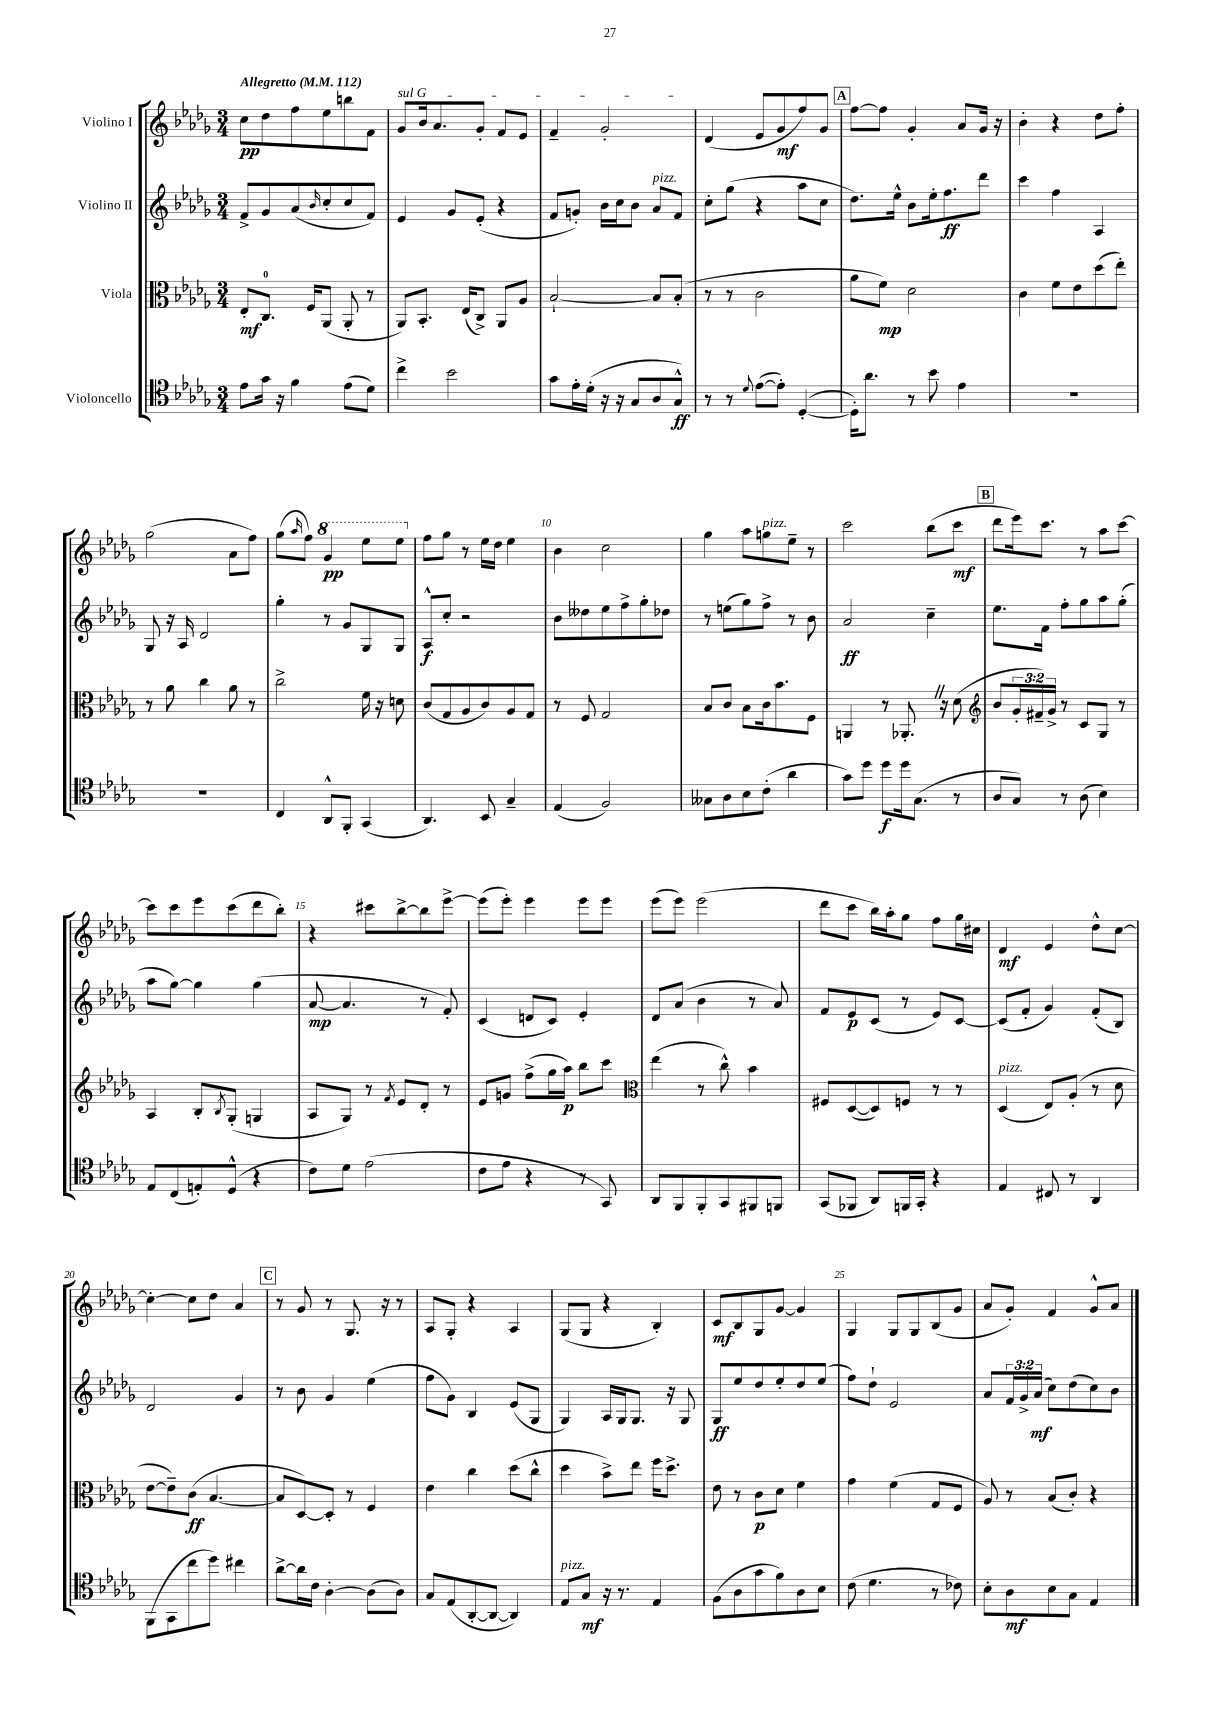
<<
\new StaffGroup <<
\new Staff = "s0" \with { instrumentName = "Violino I" } {
    \clef treble \key des \major \numericTimeSignature \time 3/4 \tempo "Allegretto" 4 = 112
    c''8\pp des''8 f''8 ees''8 b''8 f'8 |
    \once \override TextSpanner.bound-details.left.text = \markup { \italic "sul G" } ges'8\startTextSpan bes'16 aes'8. ges'8-. f'8 ees'8 |
    f'4-- ges'2-.\stopTextSpan |
    des'4( ees'8 ges'8\mf f''8) ges'8 |
    \mark \markup { \box "A" } f''8~ f''8 ges'4-. aes'8 ges'16 r16 |
    bes'4-. r4 des''8 f''8-. |
    ges''2( aes'8 f''8) |
    ges''8( \grace { aes''16 } f''8) \ottava #1 ges''4\pp ees'''8 ees'''8 \ottava #0 |
    f''8 ges''8 r8 ees''16 des''16 ees''4 |
    bes'4 c''2 |
    ges''4 aes''8 g''8^\markup { \italic "pizz." } ees''8-- r8 |
    c'''2 bes''8( c'''8\mf |
    \mark \markup { \box "B" } des'''8 ees'''16) c'''8. r8 aes''8 c'''8~ |
    c'''8 c'''8 ees'''8 c'''8( des'''8 bes''8-.) |
    r4 cis'''8 bes''8~-> bes''8 ees'''8~-> |
    ees'''8( ees'''8-.) ees'''4 ees'''8 ees'''8 |
    ees'''8( ees'''8) ees'''2( |
    des'''8 c'''8 bes''16) aes''16-. ges''8 f''8 ges''16 cis''16 |
    des'4\mf ees'4 des''8-^ c''8~ |
    c''4~-. c''8 des''8 aes'4 |
    \mark \markup { \box "C" } r8 ges'8 r8 ges8. r16 r8 |
    aes8 ges8-. r4 aes4 |
    ges8( ges8 r4 bes4-.) |
    c'8\mf bes8 ges8 ges'8~ ges'4 |
    ges4 ges8 ges8 bes8( ges'8 |
    aes'8 ges'8-.) f'4 ges'8-^ aes'8 \bar "|." |
}
\new Staff = "s1" \with { instrumentName = "Violino II" } {
    \clef treble \key des \major \numericTimeSignature \time 3/4 \override Staff.TupletNumber.text = #tuplet-number::calc-fraction-text
    f'8-> ges'8 aes'8( \grace { bes'16 } c''8-. c''8 f'8) |
    ees'4 ges'8 ees'8-.( r4 |
    f'8 g'8-.) bes'16 c''16 bes'8 aes'8^\markup { \italic "pizz." } f'8 |
    c''8-. ges''8( r4 aes''8 c''8 |
    \mark \markup { \box "A" } des''8.) ees''16-^ bes'8 ees''16-. f''8.\ff des'''8 |
    c'''4 f''4 aes4 |
    ges8 r16 aes16 des'2 |
    ges''4-. r8 ges'8 ges8 ges8 |
    aes8-^\f c''8-. r2 |
    bes'8 deses''8 ees''8 f''8-> ges''8-. des''8 |
    r8 e''8( ges''8) f''8-> r8 bes'8 |
    aes'2\ff c''4-- |
    \mark \markup { \box "B" } ees''8. f'16 f''8-. ges''8 aes''8 ges''8-.( |
    aes''8 ges''8~) ges''4 ges''4( |
    aes'8~\mp aes'4. r8 f'8-.) |
    c'4( d'8 c'8) ees'4-. |
    des'8 aes'8( bes'4 r8 aes'8) |
    f'8 ees'8\p c'8( r8 ees'8) c'8~ |
    c'8( f'8-. ges'4) f'8-.( bes8) |
    des'2 ges'4 |
    \mark \markup { \box "C" } r8 bes'8 ges'4 ees''4( |
    f''8 ges'8) bes4 ees'8( ges8 |
    ges4) aes16 ges16 ges8. r16 ges8 |
    ges8\ff ees''8 des''8 ees''8-. des''8 ees''8( |
    f''8) des''8-! ees'2 |
    aes'8 \tuplet 3/2 { f'16 ges'16-> aes'16\mf( } c''8) des''8( c''8) bes'8 \bar "|." |
}
\new Staff = "s2" \with { instrumentName = "Viola" } {
    \clef alto \key des \major \numericTimeSignature \time 3/4 \override Staff.TupletNumber.text = #tuplet-number::calc-fraction-text
    ees8-.\mf c8.-0 f16 aes,8( aes,8-. r8 |
    aes,8) bes,8.-. ees16( c8->) aes,8 aes8 |
    bes2~-! bes8 bes8-.( |
    r8 r8 c'2 |
    \mark \markup { \box "A" } aes'8 f'8\mp) des'2 |
    c'4 f'8 ees'8 des''8( ees''8-.) |
    r8 aes'8 c''4 aes'8 r8 |
    c''2-> f'16 r16 d'8 |
    c'8( ges8 aes8 c'8) aes8 ges8 |
    r8 f8 ges2 |
    bes8 c'8 bes8 c'16 bes'8. f8 |
    a,4 r8 aes,8.-. \once \override BreathingSign.text = \markup { \musicglyph "scripts.caesura.straight" } \breathe r16 des'8( |
    \mark \markup { \box "B" } \clef treble bes'8 \tuplet 3/2 { ges'16-. fis'16--) ges'16-> } r8 c'8 ges8 r8 |
    aes4 bes8-. \acciaccatura { bes8 } ges8-.( g4 |
    aes8 ges8) r8 \acciaccatura { f'8 } ees'8 des'8-. r8 |
    ees'8 g'8 f''8->( ges''16 aes''16\p) bes''8 c'''8 |
    \clef alto ees''4( r8 c''8-^) bes'4 |
    fis8 des8~( des8) f8 r8 r8 |
    des4^\markup { \italic "pizz." }( ees8) aes8-.( r8 des'8 |
    ees'8~ ees'8--) c'8\ff( bes4.~ |
    \mark \markup { \box "C" } bes8 des8~) des8-. r8 f4 |
    ees'4 c''4 des''8( c''8-^ |
    des''4 bes'8->) ees''8 f''16 des''8.-> |
    ees'8 r8 c'8\p des'8 f'4 |
    ges'4 f'4( ges8 f8 |
    aes8) r8 bes8( c'8-.) r4 \bar "|." |
}
\new Staff = "s3" \with { instrumentName = "Violoncello" } {
    \clef tenor \key des \major \numericTimeSignature \time 3/4
    ees'8 ges'16 r16 f'4 ees'8( des'8) |
    c''4-> bes'2 |
    ges'8 ees'16-. des'16-.( r16 r16 ges8 aes8 ges8-^\ff) |
    r8 r8 \appoggiatura { des'8 } ees'8~( ees'8-.) des4~-.( |
    \mark \markup { \box "A" } des16-.) aes'8. r8 bes'8 ees'4 |
    R2. |
    R2. |
    c4 aes,8-^ f,8-. ges,4( |
    aes,4.) bes,8 ges4-- |
    ees4( f2) |
    geses8 aes8 bes8 c'8-.( aes'4 |
    ges'8) des''8 des''8\f des''16 ges8.( r8 |
    \mark \markup { \box "B" } aes8 ges8) r8 aes8( bes4) |
    ees8 c8( e8-.) des8-^( r4 |
    c'8) des'8 ees'2( |
    c'8 ees'8 r4 r8 ges,8) |
    aes,8 f,8 f,8-. ges,8 fis,8 f,8 |
    ges,8( fes,8 aes,8) f,16 ges,16-. r4 |
    ees4 cis8 r8 aes,4 |
    f,8( ges,8 c''8 des''8) cis''4 |
    \mark \markup { \box "C" } aes'8~-> aes'16 c'16 aes4~-. aes8( aes8) |
    ges8 ees8( aes,8~-. aes,8~ aes,4) |
    ees8^\markup { \italic "pizz." } ges8\mf r16 r8. ees4 |
    f8( aes8 ges'8 f'8) aes8 bes8 |
    c'8( des'4. r8 ces'8) |
    bes8-. aes8\mf bes8 ges8 ees4 \bar "|." |
}
>>
>>
\layout { \context { \Score \override BarNumber.break-visibility = ##(#f #t #t) barNumberVisibility = #(every-nth-bar-number-visible 5) } }
